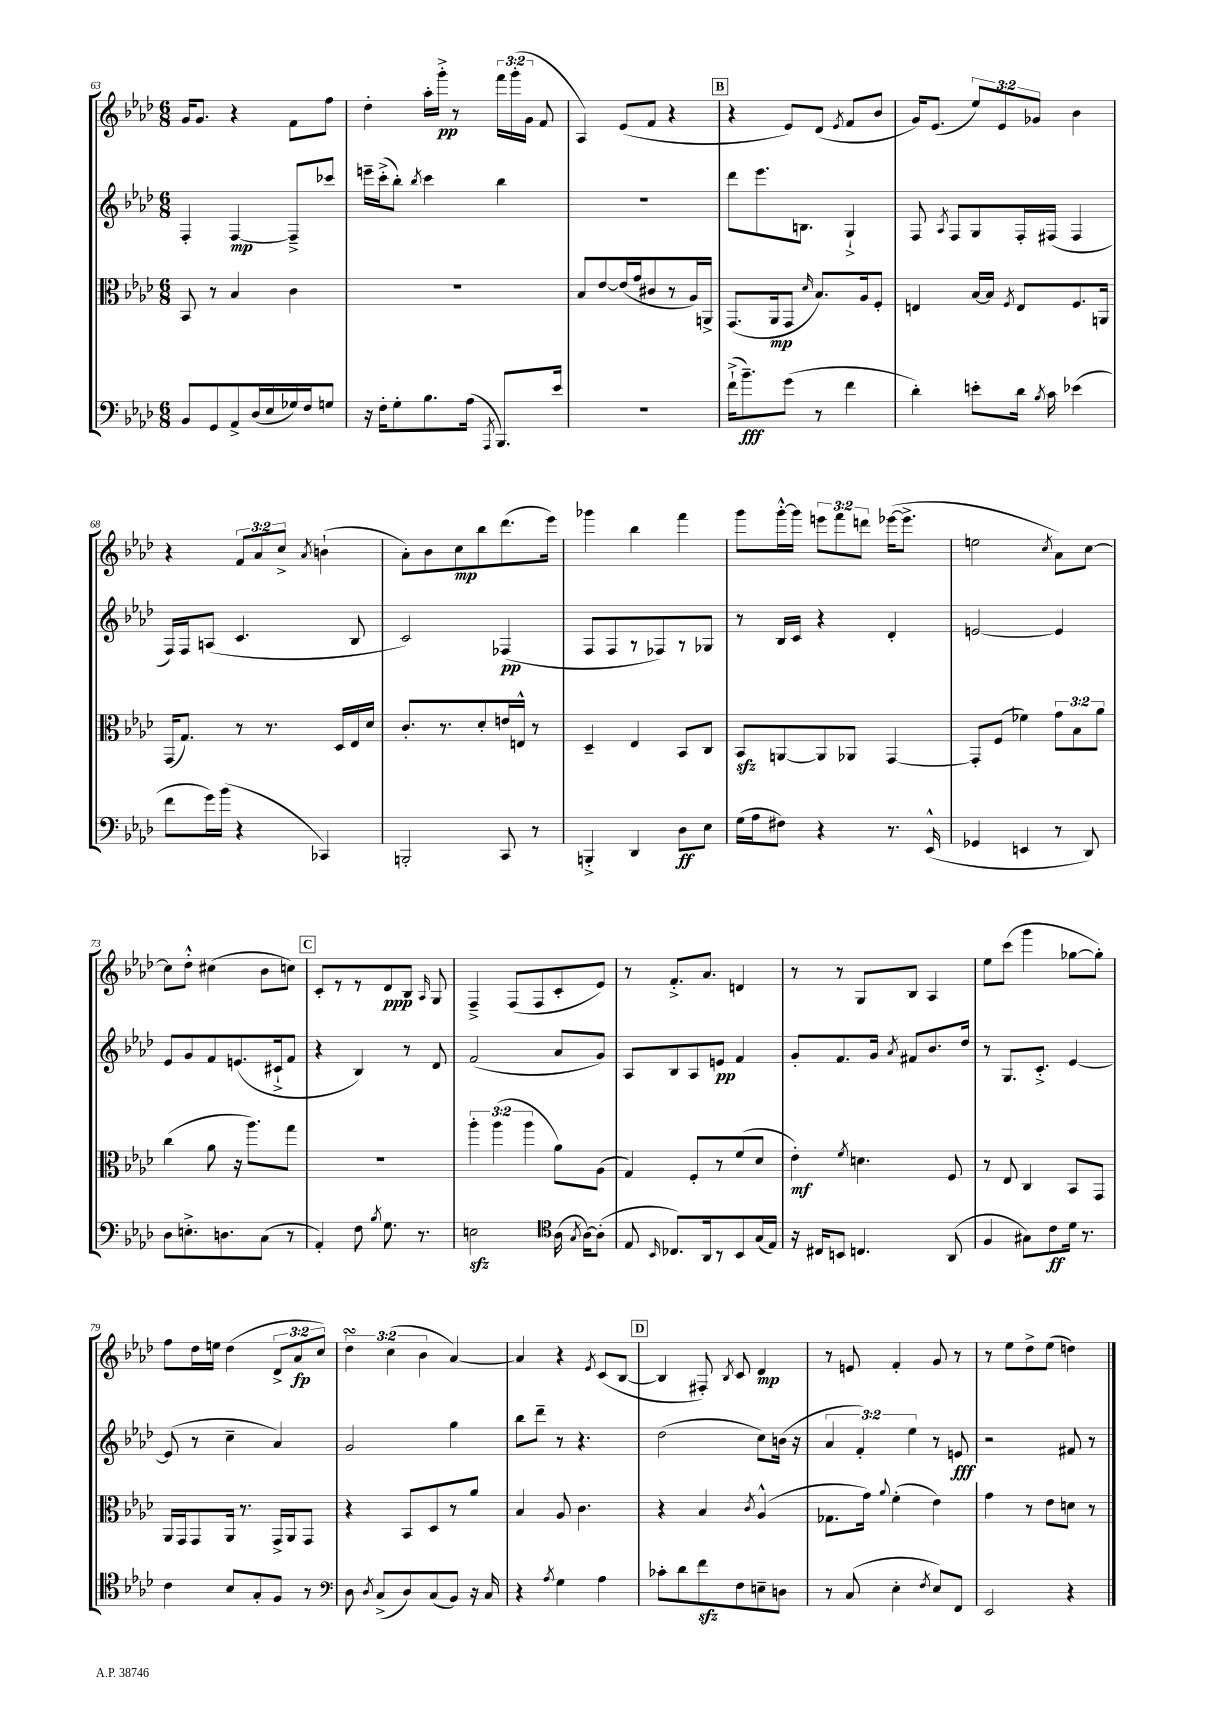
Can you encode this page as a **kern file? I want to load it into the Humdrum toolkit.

**kern	**dynam	**kern	**dynam	**kern	**dynam	**kern	**dynam
*part4	*part4	*part3	*part3	*part2	*part2	*part1	*part1
*staff4	*staff4	*staff3	*staff3	*staff2	*staff2	*staff1	*staff1
*clefF4	*	*clefC3	*	*clefG2	*	*clefG2	*
*k[b-e-a-d-]	*	*k[b-e-a-d-]	*	*k[b-e-a-d-]	*	*k[b-e-a-d-]	*
*M6/8	*	*M6/8	*	*M6/8	*	*M6/8	*
=63	=63	=63	=63	=63	=63	=63	=63
8BB-/L	.	8BB-/	.	4F'/	.	16g/KL	.
.	.	.	.	.	.	8.g/J	.
8GG/	.	8r	.	.	.	.	.
8AA-^/	.	4B-/	.	[4F/	mp	4r	.
(16D-/L	.	.	.	.	.	.	.
16E-/	.	.	.	.	.	.	.
16G-X/)	.	4c\	.	8F~^/L]	.	8f\L	.
16F/J	.	.	.	.	.	.	.
8Gn/J	.	.	.	8ccc-X/J	.	8ff\J	.
=64	=64	=64	=64	=64	=64	=64	=64
16r	.	2.r	.	16eeen~\LL	.	4dd-'\	.
16F'\KL	.	.	.	(16ccc'^\J	.	.	.
8G'\	.	.	.	8bb-'\J)	.	.	.
.	.	.	.	8qbb-/	.	.	.
8.B-\	.	.	.	4ccc\	.	16aa-'\LL	.
.	.	.	.	.	.	16ggg'^\JJ	pp
.	.	.	.	.	.	8r	.
(16A-\Jk	.	.	.	.	.	.	.
8qAAA-/	.	.	.	.	.	.	.
8.BBB-/L)	.	.	.	4bb-\	.	24fff\LL	.
.	.	.	.	.	.	(24ggg'\	.
.	.	.	.	.	.	24g\JJ	.
.	.	.	.	.	.	8f/	.
16e-/Jk	.	.	.	.	.	.	.
=65	=65	=65	=65	=65	=65	=65	=65
2.r	.	8B-/L	.	2.r	.	4A-/)	.
.	.	[8e-/	.	.	.	.	.
.	.	(16e-/L]	.	.	.	(8e-/L	.
.	.	16g/J	.	.	.	.	.
.	.	8c#X/	.	.	.	8f/J	.
.	.	8r	.	.	.	4r	.
.	.	16A-/L)	.	.	.	.	.
.	.	16AAn^/JJ	.	.	.	.	.
!!LO:REH:place=s1:t=B
=66	=66	=66	=66	=66	=66	=66	=66
(16f`^\KL	.	(8.GG/L	.	8ddd-\L	.	4r	.
8.b-~\)	fff	.	.	.	.	.	.
.	.	.	.	8.eee-\	.	.	.
.	.	16AA-/k	mp	.	.	.	.
(8g\J	.	8GG/J	.	.	.	8e-/L)	.
.	.	.	.	8.Bn\J	.	.	.
.	.	16qqd-/	.	.	.	.	.
8r	.	8.B-/L)	.	.	.	(8d-/J	.
.	.	.	.	.	.	8qe-/	.
4f\	.	.	.	4G`^/	.	8f/L	.
.	.	16A-/k	.	.	.	.	.
.	.	8F'/J	.	.	.	8b-/J	.
=67	=67	=67	=67	=67	=67	=67	=67
4d-'\)	.	4En/	.	8F/	.	16g/KL)	.
.	.	.	.	.	.	(8.e-/J	.
.	.	.	.	8qA-/	.	.	.
.	.	.	.	8F/L	.	.	.
8en'\L	.	[16B-/LL	.	8G/	.	12ee-/L)	.
.	.	16B-/JJ]	.	.	.	.	.
.	.	.	.	.	.	12e-/	.
.	.	8qF/	.	.	.	.	.
16d-\Jk	.	8E/L	.	16F'/L	.	.	.
.	.	.	.	.	.	12g-X/J	.
8qB-/	.	.	.	.	.	.	.
16c\	.	.	.	(16F#X/JJ	.	.	.
(4e-X\	.	8.F/	.	4F#/	.	4b-\	.
.	.	16AAn/Jk	.	.	.	.	.
!!LO:LB:g=z
=68	=68	=68	=68	=68	=68	=68	=68
8f\L	.	(16GG/KL	.	16F/LL)	.	4r	.
.	.	8.G/J)	.	16F/J	.	.	.
16g\L)	.	.	.	(8An/J	.	.	.
(16b-\JJ	.	.	.	.	.	.	.
4r	.	8r	.	4.c/	.	12f/L	.
.	.	.	.	.	.	12a-/	.
.	.	8.r	.	.	.	.	.
.	.	.	.	.	.	12cc^/J	.
.	.	.	.	.	.	8qa-/	.
4CC-X/)	.	.	.	.	.	(4bn`\	.
.	.	16D-/LL	.	.	.	.	.
.	.	16E-/	.	8B-/	.	.	.
.	.	16d-/JJ	.	.	.	.	.
=69	=69	=69	=69	=69	=69	=69	=69
2BBBn'/	.	8.c'/L	.	2c/)	.	8a-'\L)	.
.	.	.	.	.	.	8b-\	.
.	.	8.r	.	.	.	.	.
.	.	.	.	.	.	8cc\	mp
.	.	8d-'/	.	.	.	8bb-\	.
8CC/	.	16en/L	.	(4F-X/	pp	(8.ddd-\	.
.	.	16En^^/JJ	.	.	.	.	.
8r	.	8r	.	.	.	.	.
.	.	.	.	.	.	16eee-\Jk)	.
=70	=70	=70	=70	=70	=70	=70	=70
4BBBn'^/	.	4D-~/	.	8F/L	.	4ggg-X\	.
.	.	.	.	8F/	.	.	.
4DD-/	.	4E-/	.	8r	.	4bb-\	.
.	.	.	.	8F-X/)	.	.	.
8D-\L	ff	8BB-/L	.	8r	.	4fff\	.
8E-\J	.	8C/J	.	8G-X/J	.	.	.
=71	=71	=71	=71	=71	=71	=71	=71
(16G\LL	.	8BB-zz/L	.	8r	.	8ggg\L	.
16A-\J	.	.	.	.	.	.	.
8F#X\J)	.	[8AAn/	.	16B-/LL	.	[16ggg'^^\L	.
.	.	.	.	16c/JJ	.	16ggg\JJ]	.
4r	.	8AA/]	.	4r	.	12eeen\L	.
.	.	.	.	.	.	12fff\	.
.	.	8AA-X/J	.	.	.	.	.
.	.	.	.	.	.	12dddn\J	.
8.r	.	[4GG/	.	4d-'/	.	([16eee-X\KL	.
.	.	.	.	.	.	8.eee-^\J]	.
(16EE-^^/	.	.	.	.	.	.	.
=72	=72	=72	=72	=72	=72	=72	=72
4GG-X/	.	8GG'/L]	.	[2en/	.	2een\	.
.	.	(8F/J	.	.	.	.	.
4EEn/	.	4f-X\)	.	.	.	.	.
.	.	.	.	.	.	8qcc/	.
8r	.	12g\L	.	4e/]	.	8a-\L)	.
.	.	12B-\	.	.	.	.	.
8DD-/)	.	.	.	.	.	[8cc\J	.
.	.	12a-\J	.	.	.	.	.
!!LO:LB:g=z
=73	=73	=73	=73	=73	=73	=73	=73
8D-\L	.	(4cc\	.	8e-/L	.	8cc\L]	.
8.En'^\	.	.	.	8g/	.	8dd-'^^\J	.
.	.	8a-\	.	8f/	.	(4cc#X\	.
8.Dn\	.	.	.	.	.	.	.
.	.	16r	.	(8.en/	.	.	.
.	.	8.aa-\L)	.	.	.	.	.
(8C\J	.	.	.	.	.	8b-\L	.
.	.	.	.	16c#X`^/k	.	.	.
8r	.	8gg\J	.	8f/J	.	8ccn\J)	.
!!LO:REH:place=s1:t=C
=74	=74	=74	=74	=74	=74	=74	=74
4AA-'/)	.	2.r	.	4r	.	8c'/L	.
.	.	.	.	.	.	8r	.
8F\	.	.	.	4B-/)	.	8r	.
8qB-/	.	.	.	.	.	.	.
8.G\	.	.	.	.	.	8d-/	ppp
.	.	.	.	8r	.	8B-/J	.
8.r	.	.	.	.	.	.	.
.	.	.	.	.	.	16qqA-/	.
.	.	.	.	8d-/	.	8G/	.
=75	=75	=75	=75	=75	=75	=75	=75
2Enzz\	.	6aa-'\	.	(2f/	.	4F~^/	.
.	.	(6aa-\	.	.	.	.	.
.	.	.	.	.	.	(8F/L	.
.	.	6aa-\	.	.	.	.	.
.	.	.	.	.	.	8F/	.
*clefC4	*	*	*	*	*	*	*
(16A-\	.	8a-\L)	.	8a-/L	.	8c'/	.
8qG/	.	.	.	.	.	.	.
[16A-\KL)	.	.	.	.	.	.	.
(8A-'\J]	.	(8A-\J	.	8g/J)	.	8e-/J)	.
=76	=76	=76	=76	=76	=76	=76	=76
8E-/	.	4G/)	.	8A-/L	.	8r	.
16qqBB-/	.	.	.	.	.	.	.
8.C-X/L)	.	.	.	8B-/	.	8.f'^/L	.
.	.	8F'/L	.	8A-/	.	.	.
16AA-/k	.	.	.	.	.	8.a-/J	.
8r	.	8r	.	8en/J	pp	.	.
8BB-/	.	(8f/	.	4f/	.	4dn/	.
(16G/L	.	8d-/J	.	.	.	.	.
16E-/JJ)	.	.	.	.	.	.	.
=77	=77	=77	=77	=77	=77	=77	=77
16r	.	4e-'\)	mf	8g'/L	.	8r	.
16C#X/KL	.	.	.	.	.	.	.
8BBn/J	.	.	.	8.f/	.	8r	.
.	.	8qf/	.	.	.	.	.
4.Cn/	.	4.dn\	.	.	.	8G/L	.
.	.	.	.	16g/Jk	.	.	.
.	.	.	.	8qa-/	.	.	.
.	.	.	.	8f#X/L	.	8B-/J	.
.	.	.	.	8.b-/	.	4A-/	.
(8AA-/	.	8F/	.	.	.	.	.
.	.	.	.	16dd-/Jk	.	.	.
=78	=78	=78	=78	=78	=78	=78	=78
4F/	.	8r	.	8r	.	8ee-\L	.
.	.	8E-/	.	8.G/L	.	(8ccc\J	.
8G#X\L)	.	4C/	.	.	.	4ggg\	.
.	.	.	.	8.c'^/J	.	.	.
8c\	ff	.	.	.	.	.	.
16d-\Jk	.	8BB-/L	.	[4e-/	.	[8gg-X\L	.
8.r	.	.	.	.	.	.	.
.	.	8GG/J	.	.	.	8gg-'\J])	.
!!LO:LB:g=z
=79	=79	=79	=79	=79	=79	=79	=79
4c\	.	16AA-/LL	.	(8e-/]	.	8ff\L	.
.	.	16GG/J	.	.	.	.	.
.	.	8GG/	.	8r	.	16dd-\L	.
.	.	.	.	.	.	16een\JJ	.
8B-/L	.	16AA-/Jk	.	4cc~\	.	(4dd-\	.
.	.	8.r	.	.	.	.	.
8G'/	.	.	.	.	.	.	.
8F/J	.	16GG^/LL	.	4a-/)	.	12d-^/L	.
.	.	16AA-/J	.	.	.	.	.
.	.	.	.	.	.	12a-/	fp
8r	.	8GG/J	.	.	.	.	.
.	.	.	.	.	.	12cc/J)	.
=80	=80	=80	=80	=80	=80	=80	=80
*clefF4	*	*	*	*	*	*	*
8D-\	.	4r	.	2g/	.	6dd-sSSs\	.
8qD-/	.	.	.	.	.	.	.
(8C^/L	.	.	.	.	.	.	.
.	.	.	.	.	.	(6cc\	.
8D-/)	.	8BB-/L	.	.	.	.	.
.	.	.	.	.	.	6b-\	.
(8C/	.	8D-/	.	.	.	.	.
8BB-/J)	.	8r	.	4gg\	.	[4a-/)	.
16r	.	8a-/J	.	.	.	.	.
16C/	.	.	.	.	.	.	.
=81	=81	=81	=81	=81	=81	=81	=81
4r	.	4B-/	.	8bb-\L	.	4a-/]	.
.	.	.	.	8ddd-~\J	.	.	.
8qA-/	.	.	.	.	.	.	.
4G\	.	8A-/	.	8r	.	4r	.
.	.	4.c\	.	4.r	.	.	.
.	.	.	.	.	.	8qe-/	.
4A-\	.	.	.	.	.	(8c/L	.
.	.	.	.	.	.	[8B-/J	.
!!LO:REH:place=s1:t=D
=82	=82	=82	=82	=82	=82	=82	=82
8c-X'\L	.	4r	.	(2dd-\	.	4B-/]	.
8d-\	.	.	.	.	.	.	.
8fzz\	.	4B-/	.	.	.	8F#X'/)	.
.	.	.	.	.	.	8qB-/	.
8F\	.	.	.	.	.	8c/	.
.	.	8qc/	.	.	.	.	.
8En~\	.	(4A-^^/	.	8cc\L)	.	4d-/	mp
8Dn\J	.	.	.	(16bn\Jk	.	.	.
.	.	.	.	16r	.	.	.
=83	=83	=83	=83	=83	=83	=83	=83
8r	.	8.G-X\L	.	6a-/	.	8r	.
(8C/	.	.	.	.	.	8en/	.
.	.	.	.	6f'/)	.	.	.
.	.	16g\Jk)	.	.	.	.	.
.	.	8qqa-/	.	.	.	.	.
4E-'\	.	(4f'\	.	.	.	4f'/	.
.	.	.	.	6ee-\	.	.	.
8qF/	.	.	.	.	.	.	.
8E-/L)	.	4e-\)	.	8r	.	8g/	.
8FF/J	.	.	.	8en/	fff	8r	.
=84	=84	=84	=84	=84	=84	=84	=84
2EE-/	.	4g\	.	2r	.	8r	.
.	.	.	.	.	.	8ee-\L	.
.	.	8r	.	.	.	8dd-^\	.
.	.	8e-\L	.	.	.	(8ee-\J	.
4r	.	8dn\J	.	8f#X/	.	4ddn\)	.
.	.	8r	.	8r	.	.	.
==	==	==	==	==	==	==	==
*-	*-	*-	*-	*-	*-	*-	*-
